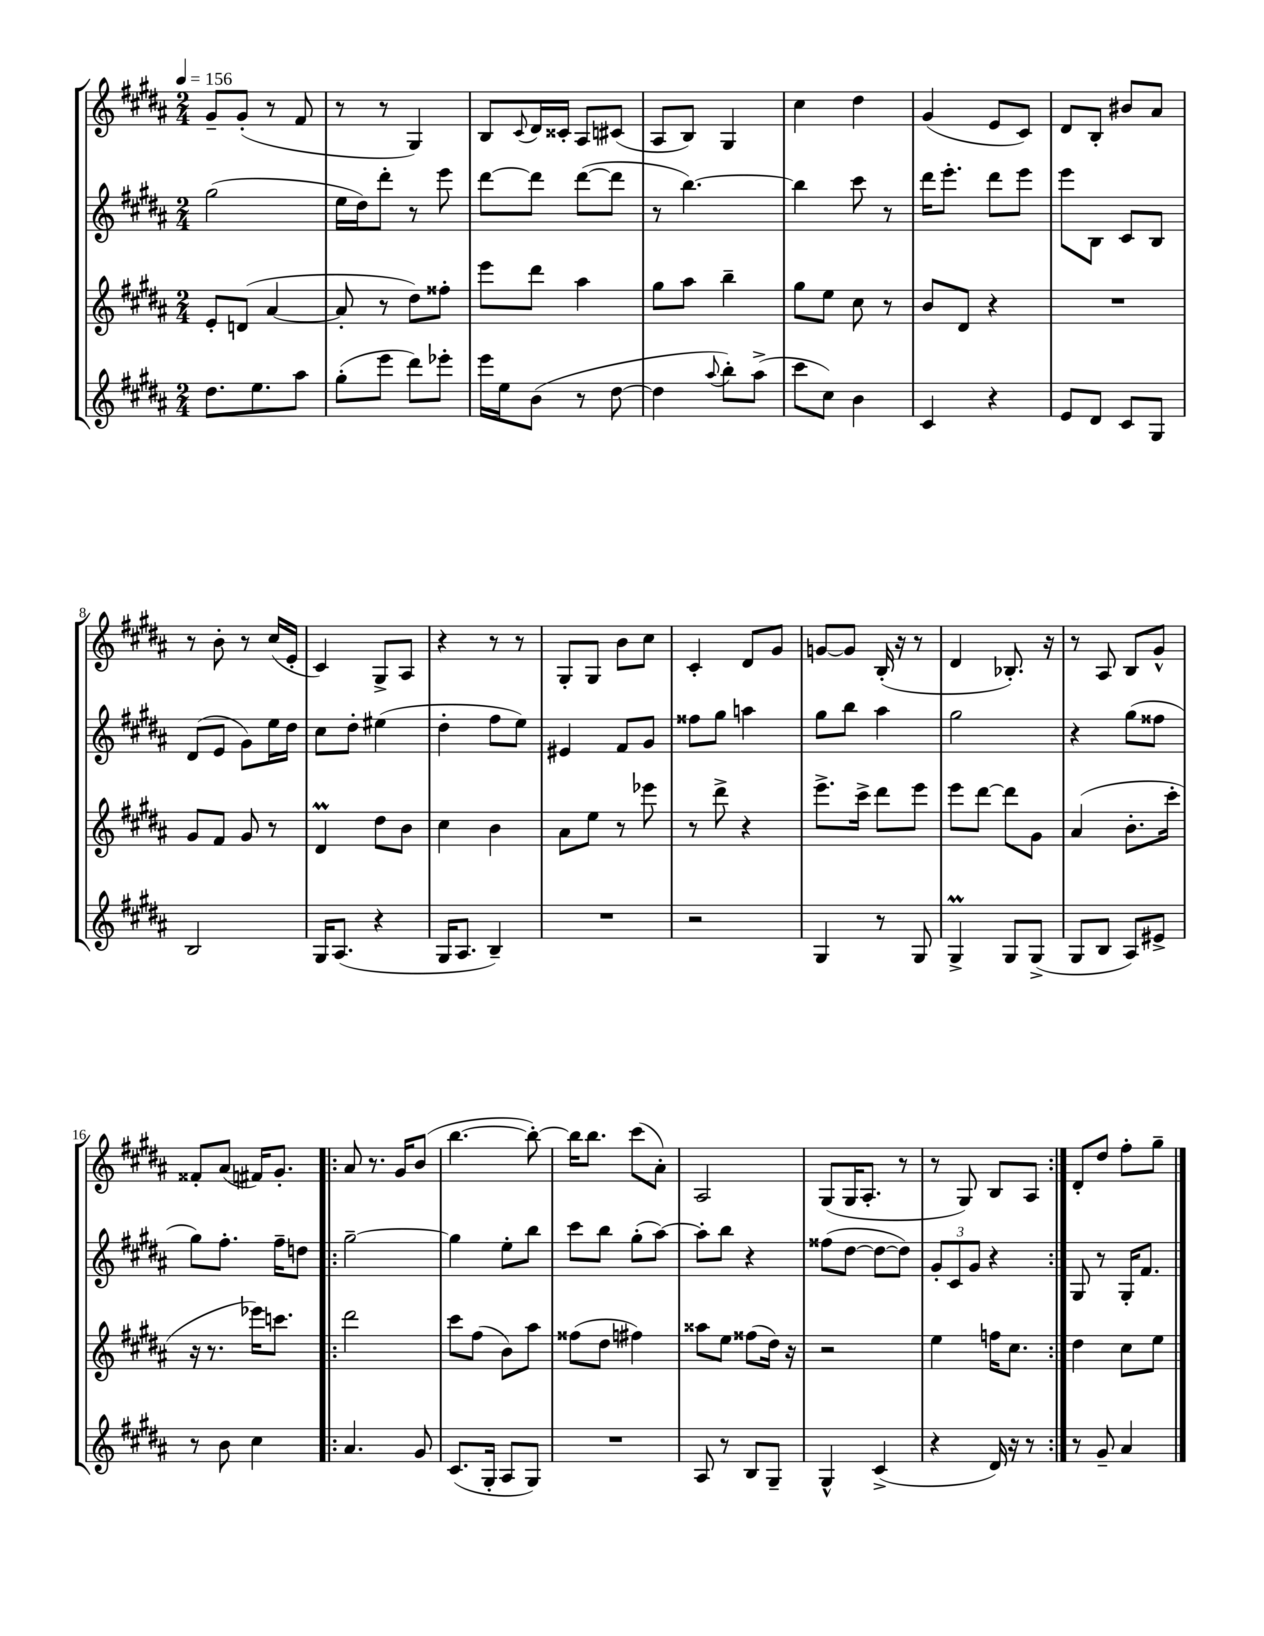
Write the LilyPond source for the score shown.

<<
\new StaffGroup <<
\new Staff = "s0" {
    \clef treble \key b \major \numericTimeSignature \time 2/4 \tempo 4 = 156
    gis'8-- gis'8-.( r8 fis'8 |
    r8 r8 gis4) |
    b8 \appoggiatura { cis'8 } dis'16 cisis'16-. ais8 cis'8( |
    ais8 b8) gis4 |
    cis''4 dis''4 |
    gis'4( e'8 cis'8) |
    dis'8 b8-. bis'8 ais'8 |
    r8 b'8-. r8 cis''16( e'16-. |
    cis'4) gis8-> ais8 |
    r4 r8 r8 |
    gis8-. gis8 b'8 cis''8 |
    cis'4-. dis'8 gis'8 |
    g'8~ g'8 b16-.( r16 r8 |
    dis'4 bes8.-.) r16 |
    r8 ais8 b8 gis'8-^ |
    fisis'8-. ais'8( fis'16) gis'8.-. |
    \repeat volta 2 { ais'8 r8. gis'16 b'8( |
    b''4.~ b''8~-.) |
    b''16 b''8. cis'''8( ais'8-.) |
    ais2 |
    gis8( gis16 ais8.-. r8 |
    r8 gis8) b8 ais8 | }
    dis'8-. dis''8 fis''8-. gis''8-- \bar "|." |
}
\new Staff = "s1" {
    \clef treble \key b \major \numericTimeSignature \time 2/4
    gis''2( |
    e''16 dis''16) dis'''8-. r8 e'''8 |
    dis'''8~ dis'''8 dis'''8~( dis'''8 |
    r8 b''4.~) |
    b''4 cis'''8 r8 |
    dis'''16 e'''8.-. dis'''8 e'''8 |
    e'''8 b8 cis'8 b8 |
    dis'8( e'8 gis'8) e''16 dis''16 |
    cis''8 dis''8-. eis''4( |
    dis''4-. fis''8 e''8) |
    eis'4 fis'8 gis'8 |
    fisis''8 gis''8 a''4 |
    gis''8 b''8 ais''4 |
    gis''2 |
    r4 gis''8( fisis''8 |
    gis''8) fis''8.-. fis''16-- d''8 |
    \repeat volta 2 { gis''2~-- |
    gis''4 e''8-. b''8 |
    cis'''8 b''8 gis''8-.( ais''8~) |
    ais''8-. b''8 r4 |
    fisis''8( dis''8~ dis''8~ dis''8) |
    \tuplet 3/2 { gis'8-. cis'8 gis'8 } r4 | }
    gis8 r8 gis16-. fis'8. \bar "|." |
}
\new Staff = "s2" {
    \clef treble \key b \major \numericTimeSignature \time 2/4
    e'8-. d'8( ais'4~ |
    ais'8-. r8 dis''8) fisis''8-. |
    e'''8 dis'''8 ais''4 |
    gis''8 ais''8 b''4-- |
    gis''8 e''8 cis''8 r8 |
    b'8 dis'8 r4 |
    R2 |
    gis'8 fis'8 gis'8 r8 |
    dis'4\prall dis''8 b'8 |
    cis''4 b'4 |
    ais'8 e''8 r8 ees'''8 |
    r8 dis'''8-> r4 |
    e'''8.-> cis'''16-> dis'''8 e'''8 |
    e'''8 dis'''8~ dis'''8 gis'8 |
    ais'4( b'8.-. cis'''16-. |
    r16 r8. ees'''16) c'''8. |
    \repeat volta 2 { dis'''2 |
    cis'''8 fis''8( b'8) ais''8 |
    fisis''8( dis''8 fis''4) |
    aisis''8 e''8 fisis''8( dis''16) r16 |
    r2 |
    e''4 f''16 cis''8. | }
    dis''4 cis''8 e''8 \bar "|." |
}
\new Staff = "s3" {
    \clef treble \key b \major \numericTimeSignature \time 2/4
    dis''8. e''8. ais''8 |
    gis''8-.( e'''8 dis'''8) ees'''8-. |
    e'''16 e''16 b'8( r8 dis''8~ |
    dis''4 \appoggiatura { ais''8 } b''8-.) ais''8->( |
    cis'''8 cis''8) b'4 |
    cis'4 r4 |
    e'8 dis'8 cis'8 gis8 |
    b2 |
    gis16 ais8.( r4 |
    gis16 ais8. b4--) |
    R2 |
    r2 |
    gis4 r8 gis8 |
    gis4->\prall gis8 gis8->( |
    gis8 b8 ais8) eis'8-> |
    r8 b'8 cis''4 |
    \repeat volta 2 { ais'4. gis'8 |
    cis'8.( gis16-. ais8 gis8) |
    R2 |
    ais8 r8 b8 gis8-- |
    gis4-^ cis'4->( |
    r4 dis'16) r16 r8 | }
    r8 gis'8-- ais'4 \bar "|." |
}
>>
>>
